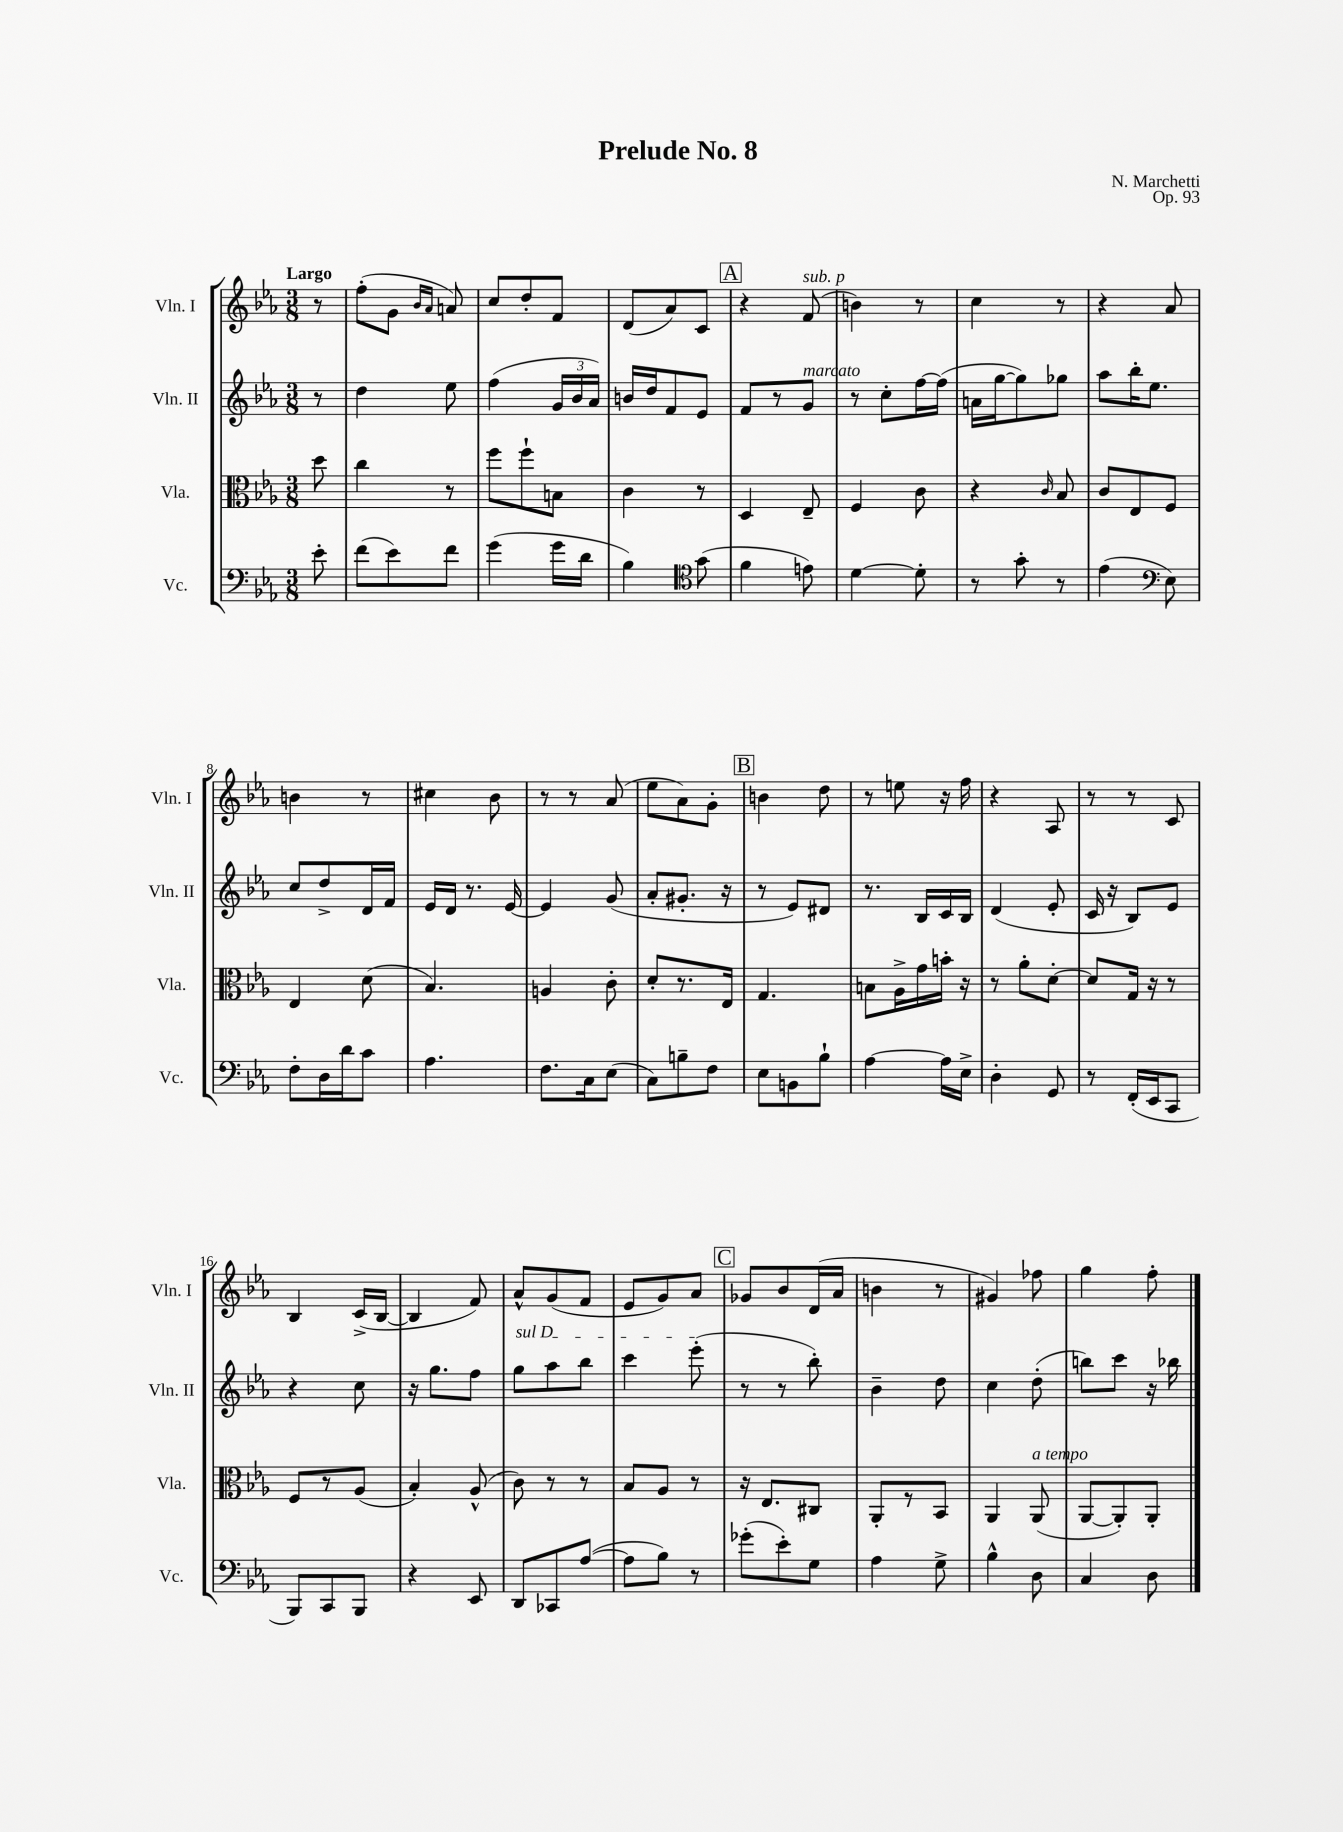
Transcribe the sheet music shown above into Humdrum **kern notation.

**kern	**kern	**kern	**kern
*staff4	*staff3	*staff2	*staff1
*clefF4	*clefC3	*clefG2	*clefG2
*k[b-e-a-]	*k[b-e-a-]	*k[b-e-a-]	*k[b-e-a-]
*M3/8	*M3/8	*M3/8	*M3/8
8e-'\	8dd\	8r	8r
=	=	=	=
(8f\L	4cc\	4dd\	(8ff'\L
8e-\)	.	.	8g\J
.	.	.	16qqb-/LL
.	.	.	16qqa-/JJ
8f\J	8r	8ee-\	8a/)
=	=	=	=
(4g\	8ff\L	(4ff\	8cc/L
.	8ff`\	.	8dd'/
16g\LL	8B\J	24g/LL	8f/J
.	.	24b-/	.
16d\JJ	.	.	.
.	.	24a-/JJ)	.
=	=	=	=
4B-\)	4c\	16b/LL	(8d/L
.	.	16dd/J	.
.	.	8f/	8a-/)
*clefC4	*	*	*
(8g\	8r	8e-/J	8c/J
=	=	=	=
4f\	4D/	8f/L	4r
.	.	8r	.
8e\)	8E-~/	8g/J	(8f/
=	=	=	=
[4d\	4F/	8r	4b\)
.	.	8cc'\L	.
8d'\]	8c\	[16ff\L	8r
.	.	(16ff\]JJ	.
=	=	=	=
8r	4r	16a\LL	4cc\
.	.	[16gg\J	.
8g'\	.	8gg\])	.
.	16qqc/	.	.
8r	8B-/	8gg-\J	8r
=	=	=	=
(4e-\	8c/L	8aa-\L	4r
.	8E-/	16bb-'\K	.
.	.	8.ee-\J	.
*clefF4	*	*	*
8E-\)	8F/J	.	8a-/
=	=	=	=
8F'\L	4E-/	8cc/L	4b\
16D\L	.	8dd^/	.
16d\J	.	.	.
8c\J	(8d\	16d/L	8r
.	.	16f/JJ	.
=	=	=	=
4.A-\	4.B-/)	16e-/LL	4cc#\
.	.	16d/JJ	.
.	.	8.r	.
.	.	.	8b-\
.	.	[16e-/	.
=	=	=	=
8.F\L	4A/	4e-/]	8r
.	.	.	8r
16C\k	.	.	.
(8E-\J	8c'\	(8g/	(8a-/
=	=	=	=
8C\L)	8d'/L	8a-'/L	8ee-\L
8B~\	8.r	8.g#'/J	8a-\)
8F\J	.	.	8g'\J
.	16E-/Jk	16r	.
=	=	=	=
8E-\L	4.G/	8r	4b\
8BB\	.	8e-/L)	.
8B-`\J	.	8d#/J	8dd\
=	=	=	=
[4A-\	8B\L	8.r	8r
.	16A-^\L	.	8ee\
.	16g\	16B-/LL	.
16A-\]LL	16b'\JJ	16c/	16r
16E-^\JJ	16r	16B-/JJ	16ff\
=	=	=	=
4D'\	8r	(4d/	4r
.	8a-'\L	.	.
8GG/	[8d'\J	8e-'/	8A-/
=	=	=	=
8r	8d/]L	16c/	8r
.	.	16r	.
(16FF'/LL	16G/Jk	8B-/L)	8r
16EE-/J	16r	.	.
8CC/J	8r	8e-/J	8c/
=	=	=	=
8BBB-/L)	8F/L	4r	4B-/
8CC/	8r	.	.
8BBB-/J	(8A-/J	8cc\	(16c^/LL
.	.	.	[16B-/JJ
=	=	=	=
4r	4B-'/)	16r	4B-/]
.	.	8.gg\L	.
8EE-/	(8A-^^/	8ff\J	8f/)
=	=	=	=
8DD/L	8c\)	8gg\L	8a-^^/L
8CC-/	8r	8aa-\	(8g/
([8A-/J	8r	8bb-\J	8f/J
=	=	=	=
8A-\]L	8B-/L	4ccc\	8e-/L
8B-\J)	8A-/J	.	8g/)
8r	8r	(8eee-'\	8a-/J
=	=	=	=
(8g-'\L	16r	8r	8g-/L
.	8.E-/L	.	.
8e-'\)	.	8r	8b-/
8G\J	8C#/J	8bb-'\)	(16d/L
.	.	.	16a-/JJ
=	=	=	=
4A-\	8AA-'/L	4b-~\	4b\
.	8r	.	.
8G^\	8BB-/J	8dd\	8r
=	=	=	=
4B-^^\	4AA-/	4cc\	4g#/)
8D\	(8AA-/	(8dd'\	8ff-\
=	=	=	=
4C/	[8AA-/L	8bb\L)	4gg\
.	8AA-'/])	8ccc\J	.
8D\	8AA-'/J	16r	8ff'\
.	.	16bb-\	.
==	==	==	==
*-	*-	*-	*-
